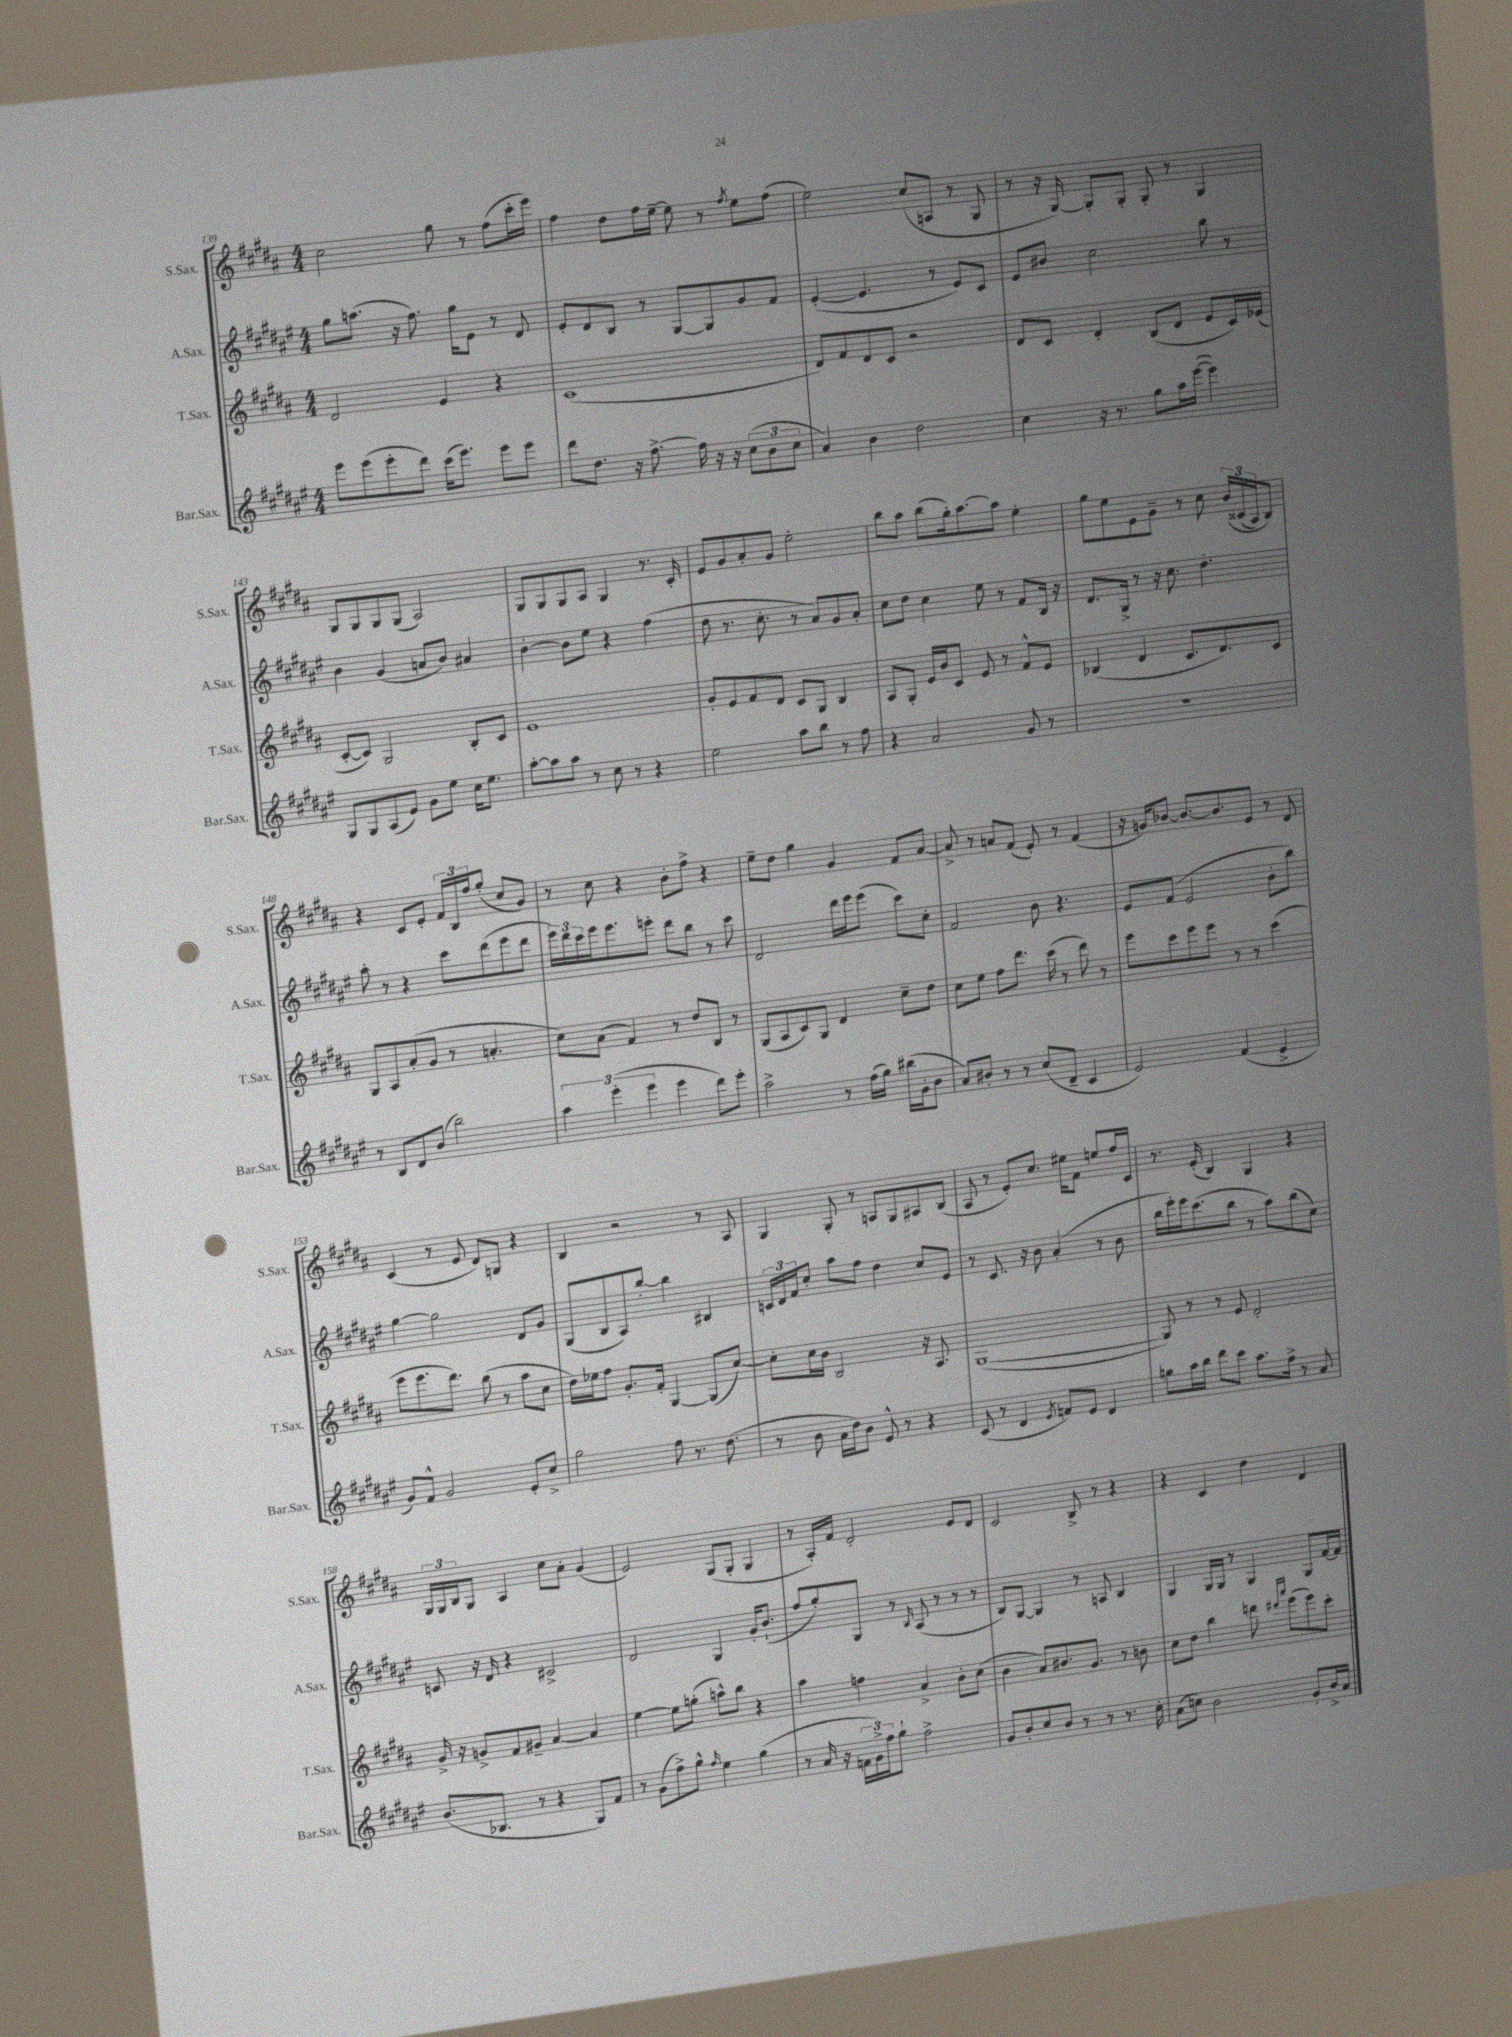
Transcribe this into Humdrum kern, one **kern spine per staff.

**kern	**kern	**kern	**kern
*staff4	*staff3	*staff2	*staff1
*clefG2	*clefG2	*clefG2	*clefG2
*k[f#c#g#d#a#e#]	*k[f#c#g#d#a#]	*k[f#c#g#d#a#e#]	*k[f#c#g#d#a#]
*M4/4	*M4/4	*M4/4	*M4/4
8eee#	2d#	8gg#	2cc#
(8eee#	.	(8.aa	.
8eee#'	.	.	.
.	.	16r	.
8ddd#)	.	8.ff#)	.
(16ccc#	4e	.	8gg#
8.eee#)	.	16gg#	.
.	.	8e#	8r
8eee#	4r	8r	(8ff#
8eee#	.	8d#	16ccc#'
.	.	.	16eee)
=	=	=	=
8ddd#	(1c#	8e#'	4ff#
8.dd#	.	8d#	.
.	.	8B	8dd#
16r	.	.	.
[8.ff#^	.	8r	16ff#
.	.	.	[16ee~
.	.	[8G#	8ee]
16ff#]	.	.	.
16r	.	8G#]	8r
16r	.	.	.
.	.	.	8qff#
(12cc#	.	8g#	8ee
12b	.	.	.
.	.	8f#	(8ff#
12cc#	.	.	.
=	=	=	=
4a#)	8d#)	([4e#'	2ee)
.	8f#	.	.
4b	8d#	4.e#]	.
.	8c#	.	.
2dd#	2r	.	(8cc#
.	.	8r	8A
.	.	8e#)	8r
.	.	8c#	8G#
=	=	=	=
4cc#	8d#	8e#	8r
.	8c#	8b#	16r
.	.	.	[16G#)
16r	4d#'	2cc#	8G#']
8.r	.	.	.
.	.	.	8G#'
8gg#	(8B	.	8G#'
16aa#	8d#	.	8r
([16eee#	.	.	.
4eee#])	8e	8bb	4G#
.	16c#)	8r	.
.	(16e-	.	.
=	=	=	=
8G#	[8c#'	4b	8G#
8G#	8c#])	.	8G#
(8A#	2G#	(4g#	8G#
8e#)	.	.	(8G#
8g#	.	8a	2A#)
8ee#	.	8b)	.
16cc#	8B'	4a#	.
8.ee#	.	.	.
.	8c#	.	.
=	=	=	=
[8aa#'	1e	[4b'	8G#
8aa#]	.	.	8G#
8aa#	.	8b]	8G#
8r	.	8ee#	8A#
8cc#	.	4r	4G#
8r	.	.	.
4r	.	(4ff#	8.r
.	.	.	16c#'
=	=	=	=
2ee#	8g#'	8dd#	8e
.	8e	8.r	8g#
.	8f#	.	8a#'
.	.	8.cc#'	.
.	8d#	.	8g#
8aa#	8c#	8r	2ee'
8bb	8G#	8a#)	.
8r	4B	8g#	.
8ff#	.	8a#'	.
=	=	=	=
4r	8A#	8cc#	8bb
.	8G#'	8dd#	8aa#
2a#	16e	4cc#	(8bb
.	16b	.	.
.	8c#	.	16gg#')
.	.	.	[8.aa#
.	8e	8ee#	.
.	8r	8r	8aa#]
8g#	8f#^^	8f#	4ee'
8r	8e	16B	.
.	.	16r	.
=	=	=	=
1r	(4B-	8.d#	8gg#
.	.	.	8ee
.	.	16G#^	.
.	4d#	8r	8e
.	.	16r	8g#~
.	.	8.cc#	.
.	8.c#	.	8r
.	.	4.dd#'	8cc#
.	8.d#)	.	.
.	.	.	&(24b
.	.	.	(24c##
.	.	.	24A#)
.	8c#	.	8B&)
=	=	=	=
8r	8G#	8aa#'	4r
8B	8A#	8r	.
8d#	(8a#'	4r	8c#
(8b	8g#	.	8e'
2bb)	8r	8ccc#	24f#
.	.	.	24B
.	.	.	24ff#
.	4.a'	(8ddd#	(8gg#'
.	.	8eee#	8cc#
.	.	8ddd#	8g#)
=	=	=	=
6aa#	8cc#)	24eee#)	8r
.	.	24ddd#	.
.	.	24ccc#	.
.	(8a#	16eee#	8cc#
(6eee#'	.	.	.
.	.	8.eee#	.
.	4f#)	.	4r
6eee#	.	.	.
.	.	8eee'	.
4eee#	8r	8ddd#	8b'
.	8dd#	8bb	8ff#^
8ddd#)	8B	8r	4r
8eee#'	8r	8ccc#	.
=	=	=	=
2aa#^	(8G#	2d#	8ee~
.	8A#	.	8dd#
.	8c#)	.	4gg#
.	8G#	.	.
8r	4d#	16ddd#	4g#
.	.	16eee#	.
(16ff#	.	(8eee#	.
16gg#)	.	.	.
(16bb#	8cc#~	8ccc#)	8f#
16g#'	.	.	.
8b	8dd#	8cc#'	[8a#
=	=	=	=
8a#)	8cc#	2f#	8a#^]
8b#'	8ee	.	8r
8r	8ff#	.	8a
8r	8.ddd#	.	(8f#
(8cc#	.	8b	8e')
.	(16ccc#	.	.
8d#~	8r	4.r	8r
4c#	8ddd#)	.	(4f#
.	8r	.	.
=	=	=	=
2e#)	8eee	8e#	16r
.	.	.	16g)
.	8ccc#	(8f#	[8b-
.	8eee	2e#	8.b-_
.	8eee	.	.
.	.	.	8.b-]
(4f#	8r	.	.
.	8r	.	8e
4e#^	(4ccc#	8b'	8r
.	.	8bb)	8d#
=	=	=	=
8g#)	8eee	[4gg#	(4c#
8f#^^	8.eee	.	.
2g#	.	2gg#]	8r
.	8.ddd#)	.	.
.	.	.	8e
.	(8bb	.	8d#)
.	8r	.	8G
8e#'	8aa#	8d#	4r
8cc#^	8cc#	8g#	.
=	=	=	=
2gg#	16dd#)	(8G#	4B
.	16ee-	.	.
.	8ff#	8B	.
.	8.g#'	8A#)	2r
.	.	[8bb'	.
.	16f#'	.	.
8ff#	[4G#	4bb]	.
8.r	.	.	.
.	(8G#]	4B#	8r
(8.dd#	.	.	.
.	[8cc#)	.	8A#
=	=	=	=
8r	8cc#']	24c	4G#
.	.	24d#	.
.	.	24f#	.
8b	16cc#	8cc#'	.
.	16b	.	.
16a#	2B	8aa#	8G#'
16dd#)	.	.	.
8b	.	8ff#	8r
8e#^^	.	4dd#	8A
8r	.	.	8G#
4r	16r	8cc#	8A#
.	8.A#	.	.
.	.	8e#	(8B
=	=	=	=
(8c#	([1G#	8r	8A#
8r	.	8.c#	8r
4d#	.	.	8e')
.	.	16r	.
.	.	8b	8.cc#
8qe#	.	.	.
8f)	.	(4a#'	.
.	.	.	16ee#
8e#	.	.	8f#
4d#	.	8r	8ee
.	.	8b	16ff#
.	.	.	16c#
=	=	=	=
8gg	8G#])	16bb	8.r
.	.	16eee#')	.
16aa#	8r	16eee#	.
16bb	.	(8.ccc#	(16e'
8ddd#	8r	.	4B)
8ccc#	8e	8bb	.
8.aa#	2d#'	8r	4G#
.	.	8aa#)	.
16ff#^	.	.	.
8r	.	(8bb	4r
8a#	.	8cc#)	.
=	=	=	=
(8.b	16g#^	8c	24G#
.	.	.	24G#
.	16r	.	.
.	.	.	24B
.	8g^	16r	8G#
8.B-	.	16d#	.
.	8f#	4r	4A#
8r	8g#~	.	.
4r	[4a#	2c#^	8cc#
.	.	.	8a#'
8G#)	4a#]	.	(4g#
8f#	.	.	.
=	=	=	=
8r	[4ee	2d#	2e)
(8g#	.	.	.
8ff#^)	8ee]	.	.
8gg#^^	(8gg'	.	.
16qqff#	.	.	.
4ee#	8aa^^)	4G#	(8G#
.	8bb	.	8G#'
(4gg#	4r	16g#'	4G#
.	.	(8.b`	.
=	=	=	=
8r	4aa#	8ff#	8r
16a#	.	8gg#')	16A#')
16r	.	.	16f#
24f	4ff	8G#	2d#'
24g#^)	.	.	.
24ff#	.	.	.
8gg#`	.	8r	.
.	.	16qqB	.
2ff#^	4a#^	(8A#	.
.	.	8r	.
.	8b'	8r	8e
.	(8cc#	8r	8d#
=	=	=	=
8g#	4b	8B)	2c#
8b'	.	[8G#	.
8cc#	8a#)	4G#]	.
8b	8.b#	.	.
8r	.	8r	8B^
.	8.g#	.	.
8r	.	8A	8r
8.r	8r	4B	4r
.	8b	.	.
16cc#'	.	.	.
=	=	=	=
(8a#	8cc#	4G#	4r
8cc)	8dd#	.	.
2b	4bb	16G#	4c#
.	.	16G#	.
.	.	8r	.
.	8ddd	4G#	4dd#
.	16qqddd#	.	.
.	16qqaaa#	.	.
.	(8eee	.	.
8g#'	8eee)	8G#	4d#
16b^	8ccc#'	[16f#	.
16a#	.	16f#]	.
==	==	==	==
*-	*-	*-	*-
